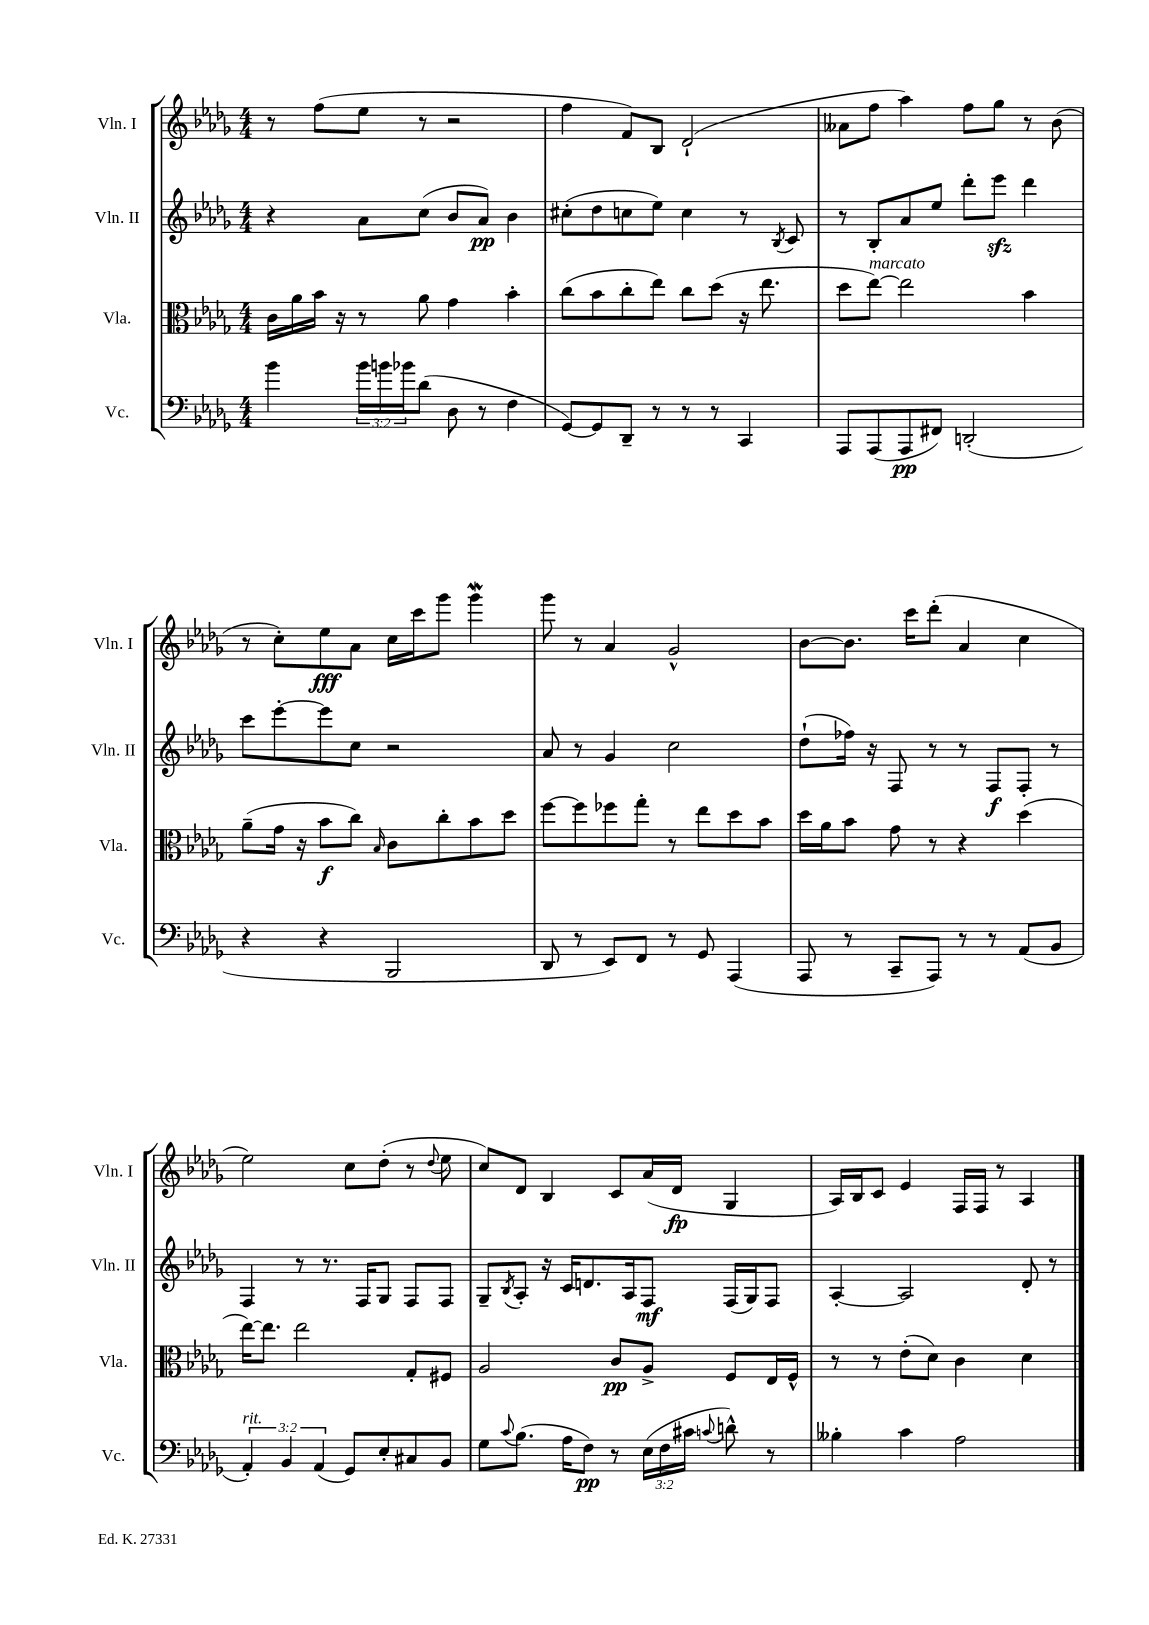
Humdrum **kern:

**kern	**kern	**kern	**kern
*staff4	*staff3	*staff2	*staff1
*clefF4	*clefC3	*clefG2	*clefG2
*k[b-e-a-d-g-]	*k[b-e-a-d-g-]	*k[b-e-a-d-g-]	*k[b-e-a-d-g-]
*M4/4	*M4/4	*M4/4	*M4/4
4b-	16c	4r	8r
.	16a-	.	.
.	16b-	.	(8ff
.	16r	.	.
24b-	8r	8a-	8ee-
24b	.	.	.
24b-	.	.	.
(8d-	8a-	(8cc	8r
8D-	4g-	8b-	2r
8r	.	8a-)	.
4F	4b-'	4b-	.
=	=	=	=
[8GG-)	(8cc	(8cc#'	4ff
8GG-]	8b-	8dd-	.
8DD-~	8cc'	8cc	8f)
8r	8ee-)	8ee-)	8B-
8r	8cc	4cc	(2d-`
8r	(8dd-	.	.
4CC	16r	8r	.
.	8.ee-	.	.
.	.	8qB-	.
.	.	8c	.
=	=	=	=
8AAA-	8dd-	8r	8a--
(8AAA-	[8ee-)	8B-'	8ff
8AAA-	2ee-]	8a-	4aa-)
8FF#)	.	8ee-	.
(2DD'	.	8ddd-'	8ff
.	.	8eee-	8gg-
.	4b-	4ddd-	8r
.	.	.	(8b-
=	=	=	=
4r	(8a-~	8ccc	8r
.	16g-	[8eee-'	8cc')
.	16r	.	.
4r	8b-	8eee-]	8ee-
.	8cc)	8cc	8a-
.	16qqB-	.	.
2BBB-	8c	2r	16cc
.	.	.	16ccc
.	8cc'	.	8ggg-
.	8b-	.	4ggg-
.	8dd-	.	.
=	=	=	=
8DD-	[8ff	8a-	8ggg-
8r	8ff]	8r	8r
8EE-)	8ff-	4g-	4a-
8FF	8gg-'	.	.
8r	8r	2cc	2g-^^
8GG-	8ee-	.	.
(4AAA-	8dd-	.	.
.	8b-	.	.
=	=	=	=
8AAA-	16dd-	(8dd-`	[8b-
.	16a-	.	.
8r	8b-	16ff-)	8.b-]
.	.	16r	.
8CC~	8g-	8F	.
.	.	.	16ccc
8AAA-)	8r	8r	(8ddd-'
8r	4r	8r	4a-
8r	.	8F	.
(8AA-	(4dd-	8F'	4cc
8BB-	.	8r	.
=	=	=	=
6AA-')	[16ee-)	4F	2ee-)
.	8.ee-]	.	.
6BB-	.	.	.
.	2ee-	8r	.
(6AA-	.	.	.
.	.	8.r	.
8GG-)	.	.	8cc
.	.	16F	.
8E-'	.	8G-	(8dd-'
8C#	8G-'	8F	8r
.	.	.	8qqdd-
8BB-	8F#	8F	8ee-
=	=	=	=
8G-	2A-	8G-~	8cc)
8qqc	.	8qB-	.
(8.B-	.	8A-'	8d-
.	.	16r	4B-
16A-	.	16c	.
8F)	.	8.d	.
8r	8c	.	8c
.	.	16A-	.
(24E-	8A-^	8F	(16a-
24F	.	.	.
.	.	.	16d-
24c#	.	.	.
8qqc	.	.	.
8d^^)	8F	(16F	4G-
.	.	16G-)	.
8r	16E-	8F	.
.	16F^^	.	.
=	=	=	=
4B--'	8r	[4A-'	16A-)
.	.	.	16B-
.	8r	.	8c
4c	(8e-'	2A-]	4e-
.	8d-)	.	.
2A-	4c	.	16F
.	.	.	16F
.	.	.	8r
.	4d-	8d-'	4A-
.	.	8r	.
==	==	==	==
*-	*-	*-	*-
